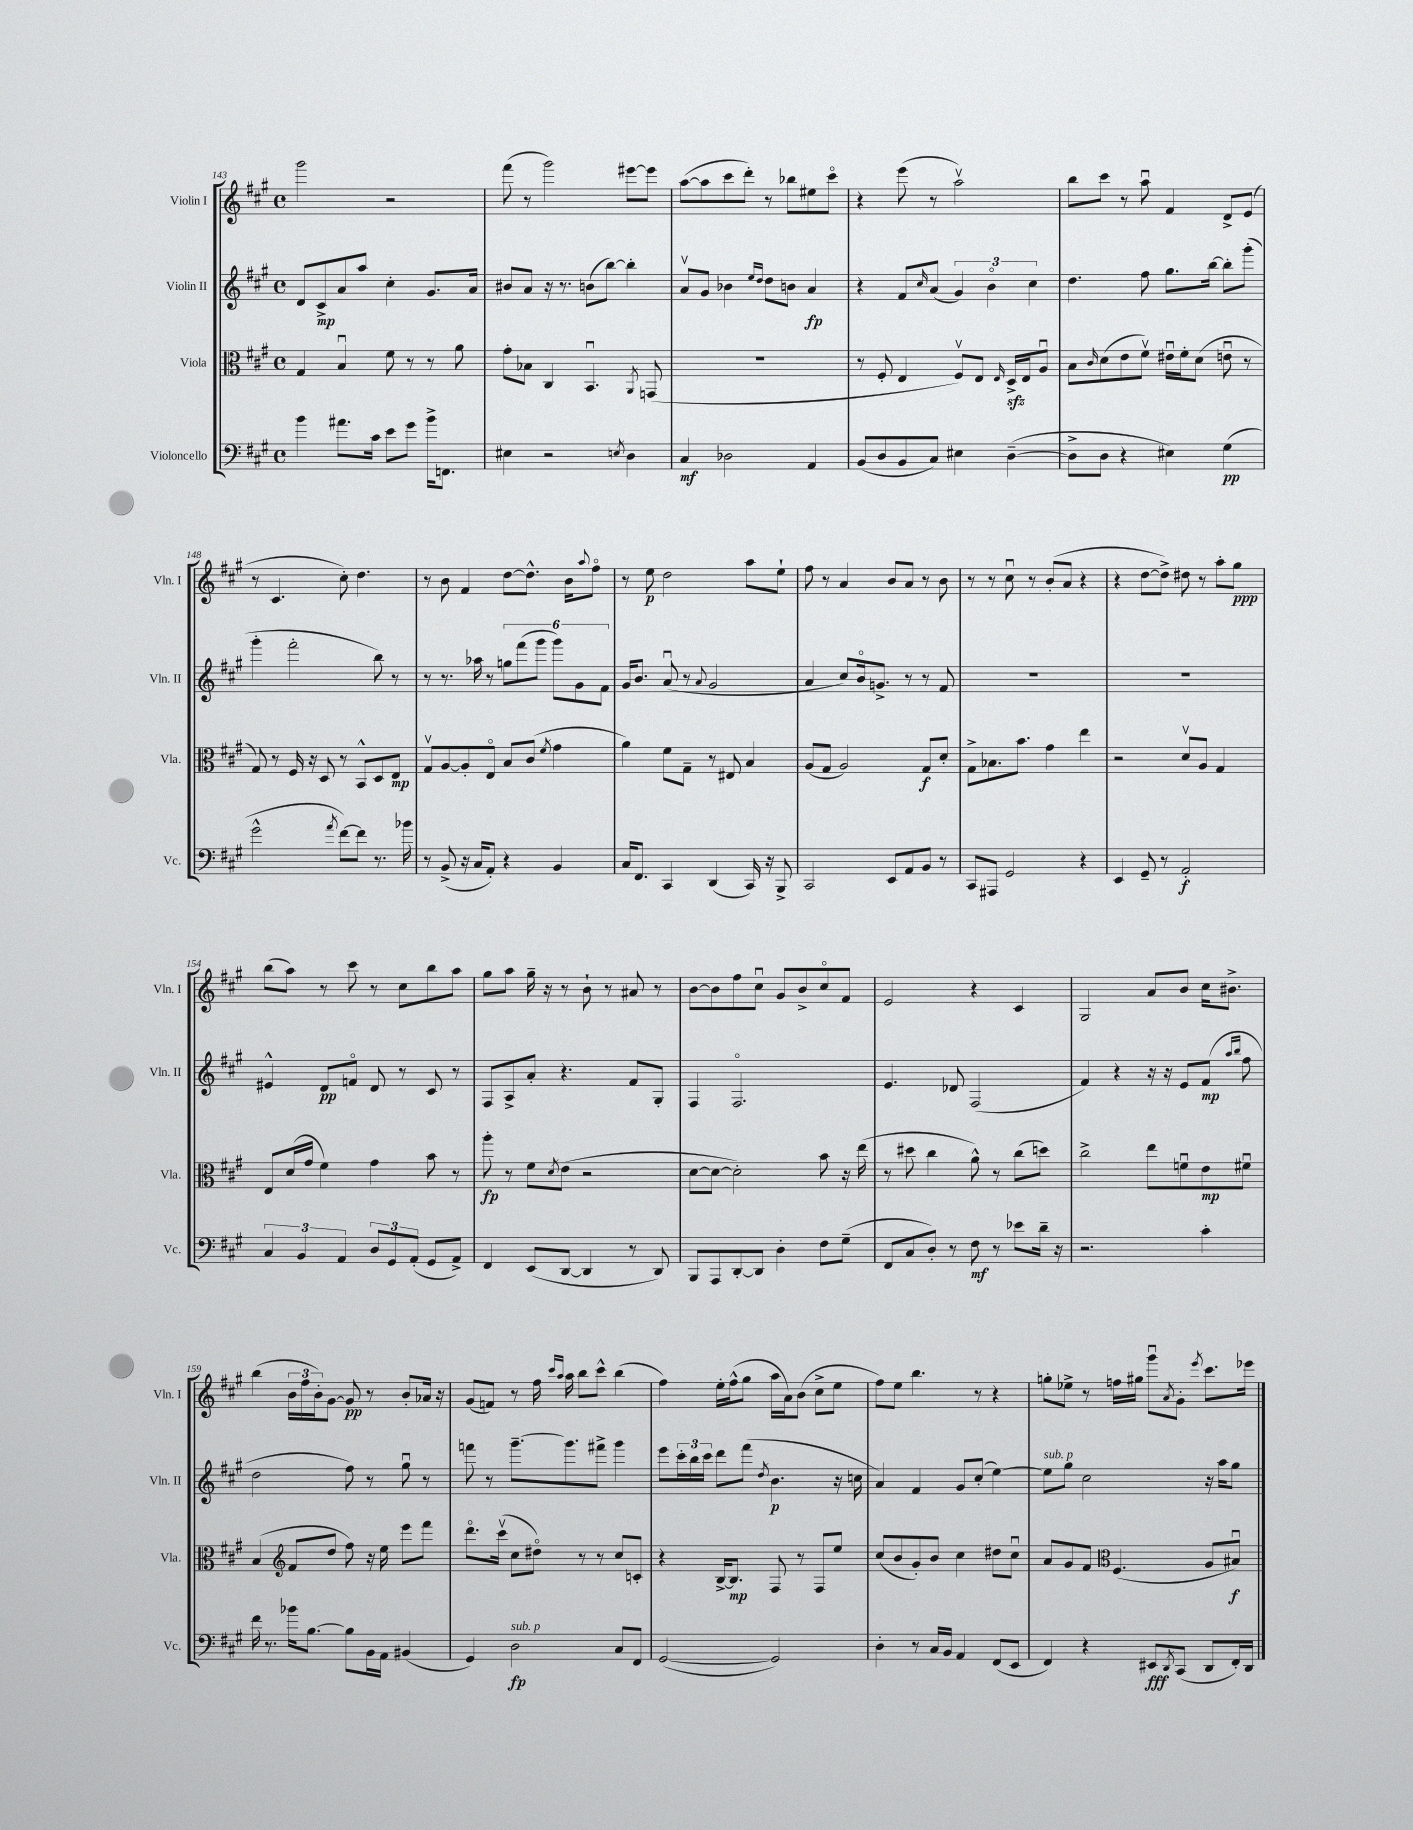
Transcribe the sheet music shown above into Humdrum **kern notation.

**kern	**dynam	**kern	**dynam	**kern	**dynam	**kern	**dynam
*part4	*part4	*part3	*part3	*part2	*part2	*part1	*part1
*staff4	*staff4	*staff3	*staff3	*staff2	*staff2	*staff1	*staff1
*I"Violoncello	*	*I"Viola	*	*I"Violin II	*	*I"Violin I	*
*I'Vc.	*	*I'Vla.	*	*I'Vln. II	*	*I'Vln. I	*
*clefF4	*	*clefC3	*	*clefG2	*	*clefG2	*
*k[f#c#g#]	*	*k[f#c#g#]	*	*k[f#c#g#]	*	*k[f#c#g#]	*
*M4/4	*	*M4/4	*	*M4/4	*	*M4/4	*
*met(c)	*	*met(c)	*	*met(c)	*	*met(c)	*
=143	=143	=143	=143	=143	=143	=143	=143
4b\	.	4G#/	.	8d/L	.	2ggg#\	.
.	.	.	.	8c#^/	mp	.	.
8.a#X\L	.	4Bu/	.	8a/	.	.	.
.	.	.	.	8aa/J	.	.	.
16c#\Jk	.	.	.	.	.	.	.
8e\L	.	8f#\	.	4cc#'\	.	2r	.
8g#\J	.	8r	.	.	.	.	.
16b^\KL	.	8r	.	8.g#/L	.	.	.
8.FFn\J	.	.	.	.	.	.	.
.	.	8a\	.	.	.	.	.
.	.	.	.	16a/Jk	.	.	.
=144	=144	=144	=144	=144	=144	=144	=144
4E#X\	.	8g#'\L	.	8b#X/L	.	(8fff#\	.
.	.	8B-X\J	.	8a/J	.	8r	.
2r	.	4C#/	.	16r	.	2ggg#\)	.
.	.	.	.	8.r	.	.	.
.	.	4.BBu/	.	(8bn\L	.	.	.
.	.	.	.	[8bb\J)	.	.	.
8qEn/	.	.	.	.	.	.	.
4D\	.	.	.	4bb'\]	.	[8eee#X\L	.
.	.	8qAA/	.	.	.	.	.
.	.	(8GGn/	.	.	.	8eee#\J]	.
=145	=145	=145	=145	=145	=145	=145	=145
4C#/	mf	1r	.	8av/L	.	([8aa\L	.
.	.	.	.	8g#/J	.	8aa\]	.
2D-X\	.	.	.	4b-X\	.	8ccc#\	.
.	.	.	.	.	.	8ddd'\J)	.
.	.	.	.	16qqee/LL	.	.	.
.	.	.	.	16qqdd/JJ	.	.	.
.	.	.	.	8dd\L	.	8r	.
.	.	.	.	8bn\J	.	8bb-X\L	.
4AA/	.	.	.	4a/	fp	8ee#X\	.
.	.	.	.	.	.	8ccc#\J	.
=146	=146	=146	=146	=146	=146	=146	=146
(8BB/L	.	8r	.	4r	.	4r	.
8D/	.	8F#'/	.	.	.	.	.
8BB/	.	4E/	.	8f#/L	.	(8eee\	.
.	.	.	.	16qqcc#/	.	.	.
8C#/J)	.	.	.	(8a/J	.	8r	.
4E#X\	.	8F#v/L)	.	6g#/)	.	2aav\)	.
.	.	8E/J	.	.	.	.	.
.	.	.	.	6b\	.	.	.
.	.	16qqE/	.	.	.	.	.
([4D~\	.	16Dzz^/LL	.	.	.	.	.
.	.	16E/J	.	.	.	.	.
.	.	.	.	6cc#\	.	.	.
.	.	8Au/J	.	.	.	.	.
=147	=147	=147	=147	=147	=147	=147	=147
8D^\L]	.	8B\L	.	4.dd\	.	8bb\L	.
.	.	16qqc#/	.	.	.	.	.
8D\J	.	(8d\	.	.	.	8ccc#\J	.
4r	.	8e\	.	.	.	8r	.
.	.	8f#v\J)	.	8ff#\	.	8aau\	.
4E#X\)	.	16e#Xu\LL	.	8.gg#\L	.	4f#/	.
.	.	16f#'\J	.	.	.	.	.
.	.	(8d\J	.	.	.	.	.
.	.	.	.	[16bb\Jk	.	.	.
(4G#\	pp	8enu\	.	8bb'\L]	.	8d^/L	.
.	.	8r	.	(8ggg#'\J	.	(8e/J	.
!!LO:LB:g=z
=148	=148	=148	=148	=148	=148	=148	=148
2g#^^\	.	8G#/)	.	4ggg#'\	.	8r	.
.	.	8r	.	.	.	4.c#/	.
.	.	16F#/	.	2fff#'\	.	.	.
.	.	16r	.	.	.	.	.
.	.	8D/	.	.	.	.	.
8qa/	.	.	.	.	.	.	.
[8f#\L)	.	8r	.	.	.	8cc#'\)	.
8f#\J]	.	8BB^^/L	.	.	.	4.dd\	.
8.r	.	8D/	.	8bb\)	.	.	.
.	.	8E/J	mp	8r	.	.	.
16b-X\	.	.	.	.	.	.	.
=149	=149	=149	=149	=149	=149	=149	=149
8r	.	8G#v/L	.	8r	.	8r	.
(8BB^/	.	[8A/	.	8.r	.	8b\	.
16r	.	8A'/]	.	.	.	4f#/	.
16C#/KL	.	.	.	16aa-X\	.	.	.
8AA'/J)	.	8E/J	.	8r	.	.	.
4r	.	8B/L	.	12ggn\L	.	[8dd\L	.
.	.	.	.	(12fff#\	.	.	.
.	.	(8c#/J	.	.	.	8.dd^^\J]	.
.	.	.	.	12ggg#\J	.	.	.
.	.	8qf#/	.	.	.	.	.
4BB/	.	4g#\	.	12ggg#\L)	.	.	.
.	.	.	.	.	.	16b\KL	.
.	.	.	.	12g#\	.	.	.
.	.	.	.	.	.	8qqaa/	.
.	.	.	.	.	.	8ff#\J	.
.	.	.	.	12f#\J	.	.	.
=150	=150	=150	=150	=150	=150	=150	=150
16C#/KL	.	4a\)	.	16g#/KL	.	8r	.
8.FF#/J	.	.	.	8.b/J	.	.	.
.	.	.	.	.	.	8ee\	p
4CC#/	.	8f#\L	.	(8au/	.	2dd\	.
.	.	8G#~\J	.	8r	.	.	.
.	.	.	.	8qqa/	.	.	.
(4DD/	.	8r	.	2g#/	.	.	.
.	.	8E#X/	.	.	.	.	.
16CC#/)	.	4B/	.	.	.	8aa\L	.
16r	.	.	.	.	.	.	.
8BBB^/	.	.	.	.	.	8ee`\J	.
=151	=151	=151	=151	=151	=151	=151	=151
2CC#/	.	(8A/L	.	4a/	.	8ff#\	.
.	.	8G#/J	.	.	.	8r	.
.	.	2A/)	.	8cc#/L)	.	4a/	.
.	.	.	.	16b/k	.	.	.
.	.	.	.	8.gn^/J	.	.	.
8EE/L	.	.	.	.	.	8b/L	.
8AA/	.	.	.	8r	.	8a/J	.
8BB/J	.	8G#/L	f	8r	.	8r	.
8r	.	8d'/J	.	8f#/	.	8b\	.
=152	=152	=152	=152	=152	=152	=152	=152
8CC#/L	.	8G#^\L	.	1r	.	8r	.
8AAA#X/J	.	8.B-X\	.	.	.	8r	.
2GG#/	.	.	.	.	.	8cc#u\	.
.	.	8.b\J	.	.	.	.	.
.	.	.	.	.	.	8r	.
.	.	4g#\	.	.	.	(8b'/L	.
.	.	.	.	.	.	8a/J	.
4r	.	4ee\	.	.	.	4r	.
=153	=153	=153	=153	=153	=153	=153	=153
4EE/	.	2r	.	1r	.	4r	.
8GG#~/	.	.	.	.	.	[8dd\L	.
8r	.	.	.	.	.	8dd^\J])	.
2AA'/	f	8dv/L	.	.	.	8dd#X\	.
.	.	8A/J	.	.	.	8r	.
.	.	4G#/	.	.	.	8aa'\L	.
.	.	.	.	.	.	8gg#\J	ppp
!!LO:LB:g=z
=154	=154	=154	=154	=154	=154	=154	=154
6C#/	.	8E/L	.	4e#X^^/	.	(8bb\L	.
.	.	(16d/L	.	.	.	8aa\J)	.
6BB/	.	.	.	.	.	.	.
.	.	16g#/JJ	.	.	.	.	.
.	.	4f#\)	.	8d/L	pp	8r	.
6AA/	.	.	.	.	.	.	.
.	.	.	.	8fn/J	.	8ccc#\	.
12D/L	.	4g#\	.	8d/	.	8r	.
12GG#/	.	.	.	.	.	.	.
.	.	.	.	8r	.	8cc#\L	.
(12AA'/J	.	.	.	.	.	.	.
8GG#/L	.	8b\	.	8c#/	.	8bb\	.
8AA^/J)	.	8r	.	8r	.	8aa\J	.
=155	=155	=155	=155	=155	=155	=155	=155
4FF#/	.	8aa'\	fp	8F#/L	.	8gg#\L	.
.	.	8r	.	8A^/	.	8aa\J	.
(8EE/L	.	8f#\L	.	8a'/J	.	16gg#~\	.
.	.	.	.	.	.	16r	.
.	.	8qd/	.	.	.	.	.
[8DD/J	.	(8e\J	.	4.r	.	8r	.
4DD/]	.	2r	.	.	.	8b`\	.
.	.	.	.	.	.	8r	.
8r	.	.	.	8f#/L	.	8a#X/	.
8DD/)	.	.	.	8G#'/J	.	8r	.
=156	=156	=156	=156	=156	=156	=156	=156
8BBB/L	.	[8d\L	.	4F#/	.	[8b\L	.
8AAA/	.	8d\J_	.	.	.	8b\]	.
[8DD'/	.	2d'\])	.	2.F#/	.	8ff#\	.
8DD/J]	.	.	.	.	.	8cc#u\J	.
4D'\	.	.	.	.	.	8g#/L	.
.	.	.	.	.	.	8b^/	.
8F#\L	.	8b\	.	.	.	8cc#/	.
(8G#~\J	.	16r	.	.	.	8f#/J	.
.	.	(16ee\	.	.	.	.	.
=157	=157	=157	=157	=157	=157	=157	=157
8FF#/L	.	8r	.	4.e/	.	2e/	.
8C#/	.	8dd#X\	.	.	.	.	.
8D'/J)	.	4cc#\	.	.	.	.	.
8r	.	.	.	8d-X/	.	.	.
8F#\	mf	8a^^\)	.	(2F#/	.	4r	.
8r	.	8r	.	.	.	.	.
8e-X\L	.	(8cc#\L	.	.	.	4c#/	.
16d~\Jk	.	8ddn\J)	.	.	.	.	.
16r	.	.	.	.	.	.	.
=158	=158	=158	=158	=158	=158	=158	=158
2.r	.	2cc#^\	.	4f#/)	.	2G#/	.
.	.	.	.	4r	.	.	.
.	.	8ee\L	.	16r	.	8a/L	.
.	.	.	.	16r	.	.	.
.	.	8fnu\	.	8e/L	.	8b/J	.
4c#'\	.	8e\	mp	(8f#/J	mp	16cc#\KL	.
.	.	.	.	.	.	8.b#X^\J	.
.	.	.	.	16qqaa/LL	.	.	.
.	.	.	.	16qqbb/JJ	.	.	.
.	.	8f#Xu\J	.	8ff#\	.	.	.
!!LO:LB:g=z
=159	=159	=159	=159	=159	=159	=159	=159
16f#\	.	(4B/	.	2dd\	.	(4bb\	.
8.r	.	.	.	.	.	.	.
*	*	*clefG2	*	*	*	*	*
16b-X\KL	.	8f#/L	.	.	.	24b\LL	.
.	.	.	.	.	.	24ff#\	.
[8.B\J	.	.	.	.	.	.	.
.	.	.	.	.	.	24b'\J)	.
.	.	8dd/J	.	.	.	[8g#\J	.
8B\L]	.	8ff#\)	.	8ff#\)	.	8g#/]	pp
16BB\L	.	16r	.	8r	.	8r	.
16AA\JJ	.	16ee\	.	.	.	.	.
(4BB#X/	.	8eee\L	.	8gg#u\	.	8b'/L	.
.	.	8fff#\J	.	8r	.	16a-X/Jk	.
.	.	.	.	.	.	16r	.
=160	=160	=160	=160	=160	=160	=160	=160
4GG#/)	.	8.ddd\L	.	8fffn\	.	(8g#/L	.
.	.	.	.	8r	.	8fn/J)	.
.	.	(16ccc#v\Jk	.	.	.	.	.
!LO:TX:a:i:t=sub. p	!	!	!	!	!	!	!
2D\	fp	8cc#\L	.	[8.ggg#~\L	.	8r	.
.	.	8dd#X\J)	.	.	.	16ff#\	.
.	.	.	.	.	.	16qqccc#/LL	.
.	.	.	.	.	.	16qqaa/JJ	.
.	.	.	.	8.ggg#\]	.	16aa\	.
.	.	8r	.	.	.	8bb\L	.
.	.	8r	.	8fff#X^\J	.	8ccc#^^\J	.
8C#/L	.	8cc#/L	.	4ggg#\	.	(4bb\	.
8FF#/J	.	8cn'/J	.	.	.	.	.
=161	=161	=161	=161	=161	=161	=161	=161
([2GG#/	.	4r	.	8eee\L	.	4ff#\)	.
.	.	.	.	24ccc#'\L	.	.	.
.	.	.	.	24bb\	.	.	.
.	.	.	.	24ccc#\JJ	.	.	.
.	.	[16B^/KL	.	8ddd\L	.	16ee'\LL	.
.	.	8.B/J]	mp	.	.	(16ff#^^\J	.
.	.	.	.	(8fff#\J	.	8gg#\J	.
.	.	.	.	8qdd/	.	.	.
2GG#/])	.	8F#/	.	4.b\	p	16aa\LL	.
.	.	.	.	.	.	16a\J)	.
.	.	8r	.	.	.	(8b\J	.
.	.	8F#/L	.	.	.	8cc#^\L	.
.	.	8ee/J	.	16r	.	8ee\J	.
.	.	.	.	16ccn\	.	.	.
=162	=162	=162	=162	=162	=162	=162	=162
4D'\	.	(8cc#/L	.	4a/)	.	8ff#\L)	.
.	.	8b/	.	.	.	8ee\J	.
8r	.	8g#'/)	.	4f#/	.	4.bb\	.
16C#/LL	.	8b/J	.	.	.	.	.
16BB/JJ	.	.	.	.	.	.	.
4AA/	.	4cc#\	.	8g#/L	.	.	.
.	.	.	.	(8cc#'/J	.	8r	.
(8FF#/L	.	8dd#X\L	.	[4ee\)	.	4r	.
8EE/J	.	8cc#u\J	.	.	.	.	.
=163	=163	=163	=163	=163	=163	=163	=163
!	!	!	!	!LO:TX:a:i:t=sub. p	!	!	!
4FF#/)	.	8a/L	.	8ee\L]	.	8ggn'\L	.
.	.	8g#/	.	8gg#\J	.	8ee-X^\J	.
4r	.	8f#/J	.	2cc#\	.	8r	.
*	*	*clefC3	*	*	*	*	*
.	.	(4.F#/	.	.	.	16ffn\LL	.
.	.	.	.	.	.	16gg#X\JJ	.
8EE#X/L	fff	.	.	.	.	8ggg#u\L	.
8qDD/	.	.	.	.	.	8qa/	.
(8CC#/J	.	.	.	.	.	8g#'\J	.
.	.	.	.	.	.	8qeee/	.
8DD/L	.	8A/L	.	16r	.	8.ccc#\L	.
.	.	.	.	16aa\KL	.	.	.
16FF#'/L)	.	8B#Xu/J)	f	8gg#\J	.	.	.
16DD/JJ	.	.	.	.	.	16eee-X\Jk	.
==	==	==	==	==	==	==	==
*-	*-	*-	*-	*-	*-	*-	*-
